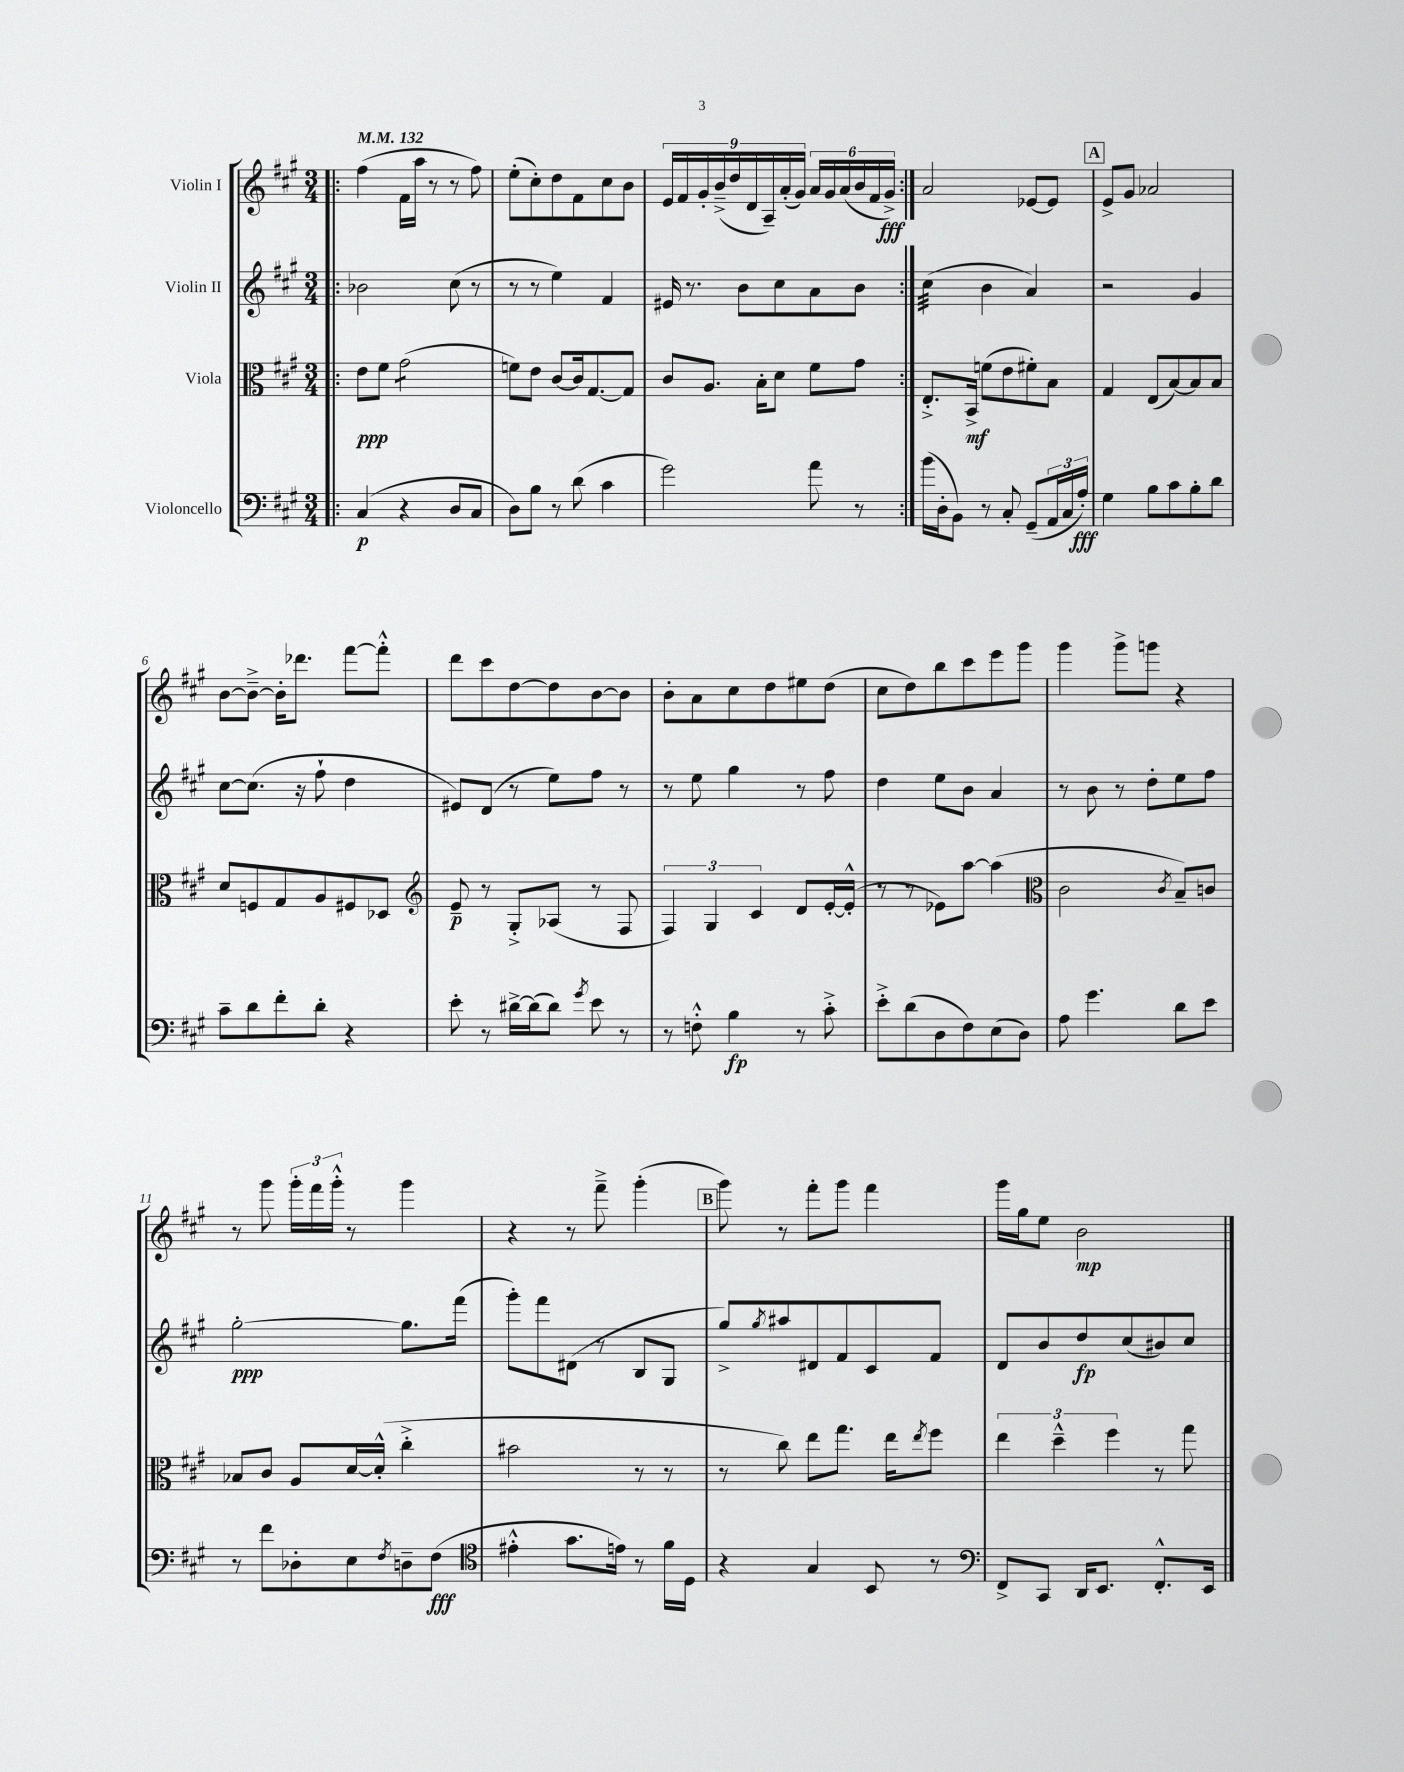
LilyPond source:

<<
\new StaffGroup <<
\new Staff = "s0" \with { instrumentName = "Violin I" } {
    \clef treble \key a \major \numericTimeSignature \time 3/4 \tempo 4 = 132
    \repeat volta 2 { \bar ".|:" fis''4( fis'16 a''16 r8 r8 fis''8) |
    e''8-.( cis''8-.) d''8 fis'8 cis''8 b'8 |
    \tuplet 9/8 { e'16 fis'16 gis'16-. b'16--->( d''16 d'16 a16--) a'16-.( gis'16) } \tuplet 6/4 { a'16 gis'16 a'16( b'16 fis'16 gis'16->\fff) } | }
    a'2 ees'8~ ees'8 |
    \mark \markup { \box "A" } e'8-> gis'8 aes'2 |
    b'8~ b'8~---> b'16-. des'''8. fis'''8~ fis'''8-.-^ |
    d'''8 cis'''8 d''8~ d''8 b'8~ b'8 |
    b'8-. a'8 cis''8 d''8 eis''8 d''8( |
    cis''8 d''8) b''8 cis'''8 e'''8 gis'''8 |
    gis'''4 gis'''8-> g'''8 r4 |
    r8 gis'''8 \tuplet 3/2 { gis'''16-. fis'''16 gis'''16-.-^ } r8 gis'''4 |
    r4 r8 fis'''8---> gis'''4-.( |
    \mark \markup { \box "B" } gis'''8) r8 fis'''8-. gis'''8 fis'''4 |
    gis'''16 gis''16 e''8 b'2\mp \bar "|." |
}
\new Staff = "s1" \with { instrumentName = "Violin II" } {
    \clef treble \key a \major \numericTimeSignature \time 3/4
    \repeat volta 2 { \bar ".|:" bes'2 cis''8( r8 |
    r8 r8 e''4) fis'4 |
    eis'16 r8. b'8 cis''8 a'8 b'8 | }
    cis''4:32( b'4 a'4) |
    \mark \markup { \box "A" } r2 gis'4 |
    cis''8~ cis''8.( r16 fis''8-! d''4 |
    eis'8) d'8( r8 e''8) fis''8 r8 |
    r8 e''8 gis''4 r8 fis''8 |
    d''4 e''8 b'8 a'4 |
    r8 b'8 r8 d''8-. e''8 fis''8 |
    gis''2~-.\ppp gis''8. fis'''16( |
    gis'''8-.) fis'''8 dis'8( r8 b8 gis8 |
    \mark \markup { \box "B" } gis''8->) \acciaccatura { gis''8 } ais''8 dis'8 fis'8 cis'8 fis'8 |
    d'8 b'8 d''8\fp cis''8( bis'8) cis''8 \bar "|." |
}
\new Staff = "s2" \with { instrumentName = "Viola" } {
    \clef alto \key a \major \numericTimeSignature \time 3/4
    \repeat volta 2 { \bar ".|:" e'8\ppp fis'8 gis'2:8( |
    f'8) e'8 cis'8~ cis'16 gis8.~ gis8 |
    cis'8 a8. b16-. d'8 fis'8 gis'8 | }
    e8.-.-> b,16->\mf f'8( e'8 fis'8-.) b8 |
    \mark \markup { \box "A" } gis4 e8( b8~) b8 b8 |
    d'8 f8 gis8 a8 fis8 des8 |
    \clef treble e'8--\p r8 gis8-.-> aes8( r8 fis8 |
    \tuplet 3/2 { fis4) gis4 cis'4 } d'8 e'16~-. e'16-.-^( |
    r8 r8 ees'8) a''8~ a''4( |
    \clef alto cis'2 \acciaccatura { cis'8 } b8--) c'8 |
    bes8 cis'8 a8 d'16~ d'16-.-^( cis''4-.-> |
    bis'2 r8 r8 |
    \mark \markup { \box "B" } r8 cis''8) e''8 gis''8. e''16 \acciaccatura { e''8 } fis''8 |
    \tuplet 3/2 { e''4 d''4---^ fis''4 } r8 gis''8 \bar "|." |
}
\new Staff = "s3" \with { instrumentName = "Violoncello" } {
    \clef bass \key a \major \numericTimeSignature \time 3/4
    \repeat volta 2 { \bar ".|:" cis4\p( r4 d8 cis8 |
    d8) b8 r8 d'8( cis'4 |
    gis'2) a'8 r8 | }
    b'16( d16-. b,8) r8 cis8-. gis,8--( \tuplet 3/2 { a,16 cis16 a16-.\fff) } |
    \mark \markup { \box "A" } gis4 b8 cis'8 b8-. d'8 |
    cis'8-- d'8 fis'8-. d'8-. r4 |
    e'8-. r8 dis'16~-> dis'16( dis'8) \acciaccatura { gis'8 } e'8 r8 |
    r8 f8-.-^ b4\fp r8 cis'8-.-> |
    e'8-.-> d'8( d8 fis8) e8( d8) |
    a8 gis'4. d'8 e'8 |
    r8 fis'8 des8-. e8 \acciaccatura { fis8 } d8-- fis8\fff( |
    \clef tenor eis'4-.-^ gis'8. e'16) r8 fis'16 d16 |
    \mark \markup { \box "B" } r4 gis4 b,8 r8 |
    \clef bass fis,8-> cis,8 d,16 e,8. fis,8.-.-^ e,16 \bar "|." |
}
>>
>>
